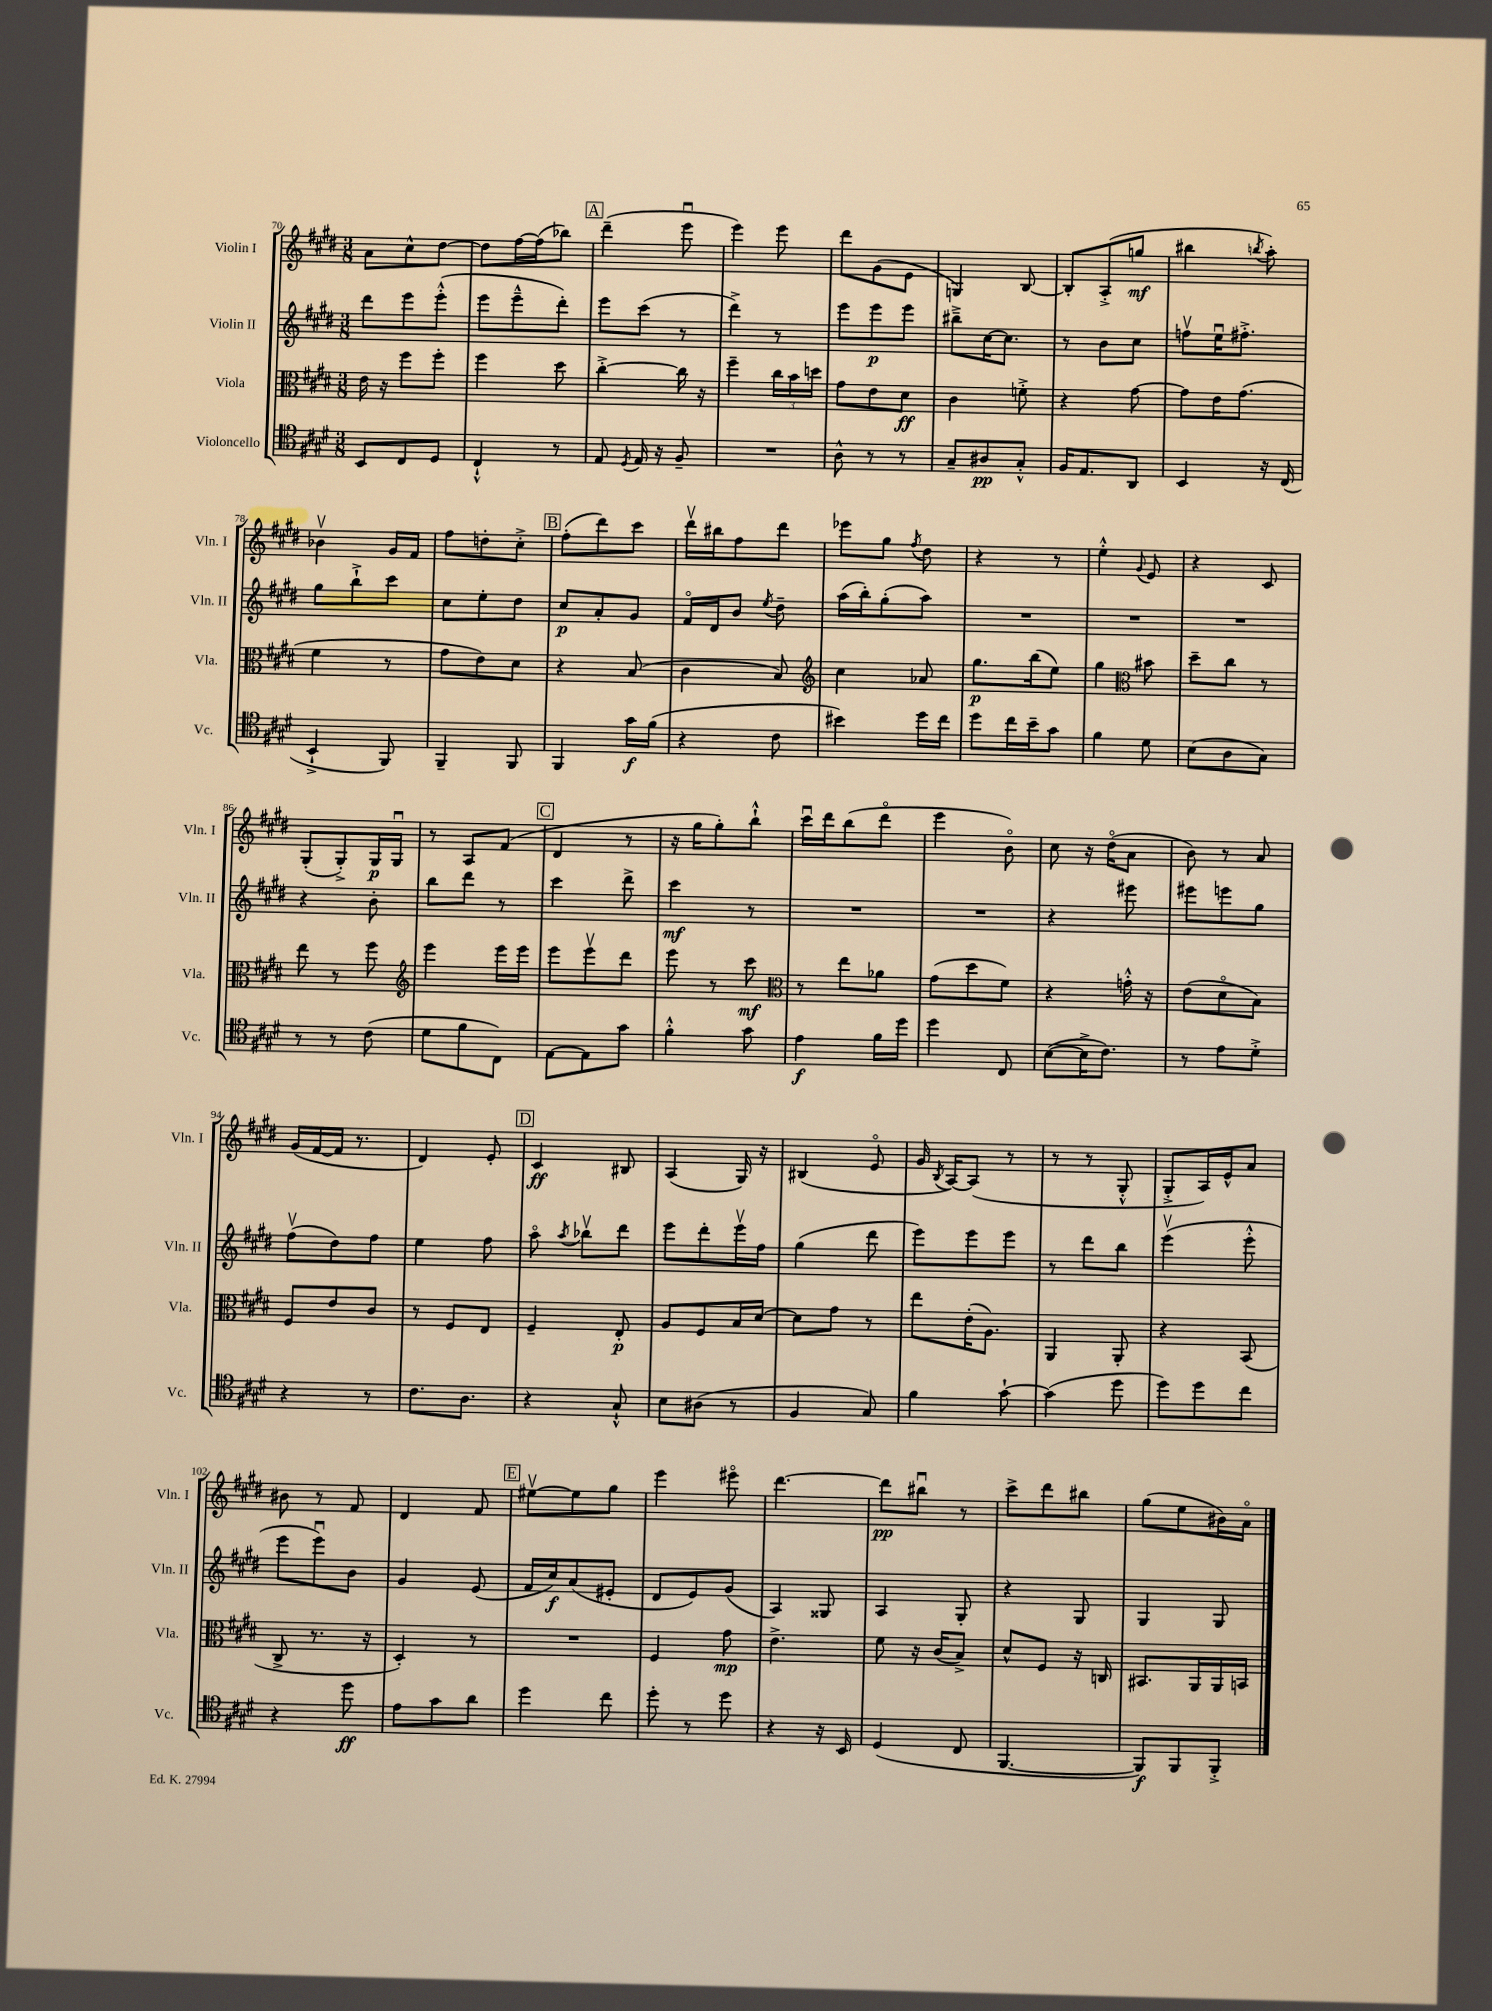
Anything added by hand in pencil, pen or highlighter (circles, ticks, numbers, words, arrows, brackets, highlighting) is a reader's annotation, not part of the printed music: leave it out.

**kern	**kern	**kern	**kern
*staff4	*staff3	*staff2	*staff1
*clefC4	*clefC3	*clefG2	*clefG2
*k[f#c#g#d#]	*k[f#c#g#d#]	*k[f#c#g#d#]	*k[f#c#g#d#]
*M3/8	*M3/8	*M3/8	*M3/8
8BB/L	16e\	8ddd#\L	8a\L
.	16r	.	.
8C#/	8ff#\L	8eee\	8cc#^^\
8D#/J	8ff#'\J	(8eee'^^\J	[8dd#\J
=	=	=	=
4C#`^^/	4ff#\	8eee\L	8dd#\]L
.	.	8eee~^^\	[16ff#\L
.	.	.	(16ff#\]J
8r	8dd#\	8ddd#'\J)	8bb-\J)
=	=	=	=
8E/	[4cc#'^\	8eee\L	(4ddd#~\
8qD#/	.	.	.
16E/	.	(8ccc#\J	.
16r	.	.	.
8F#~/	16cc#\]	8r	8eeeu\
.	16r	.	.
=	=	=	=
4.r	4ff#~\	4ddd#^\)	4eee\)
.	24cc#\LL	8r	8eee\
.	24b\	.	.
.	24dd\JJ	.	.
=	=	=	=
8A^^\	8g#\L	8eee\L	8ddd#\L
8r	8e\	8eee\	(8g#\
8r	8d#\J	8eee\J	8e\J
=	=	=	=
8G#~/L	4c#\	8bb#~^\L	4G/)
8A#/	.	[16cc#\K	.
.	.	8.cc#\]J	.
8G#'^^/J	8f'^\	.	[8B/
=	=	=	=
16F#/LK	4r	8r	8B'/]L
8.E/	.	.	.
.	.	8b\L	(8A'^/
8AA/J	[8g#\	8cc#\J	8gg/J
=	=	=	=
4BB/	8g#\]L	8ffv\L	4bb#\
.	16e\K	16eeu\K	.
.	(8.g#\J	8.ff#'^\J	.
.	.	.	8qbb/
16r	.	.	8aa'\)
(16C#/	.	.	.
=	=	=	=
4BB`^/	4f#\	8gg#\L	4b-v\
.	.	8bb`^\	.
8FF#/)	8r	8ccc#\J	16g#/LL
.	.	.	16f#/JJ
=	=	=	=
4FF#~/	8g#\L	8cc#\L	8ff#\L
.	8e\)	8ee'\	8dd'\
8FF#/	8d#\J	8dd#\J	8cc#'^\J
=	=	=	=
4FF#/	4r	8cc#/L	(8ff#'\L
.	.	8a'/	8ddd#\)
16g#\LL	(8B/	8g#/J	8ccc#\J
(16f#\JJ	.	.	.
=	=	=	=
4r	4c#\	16f#o/LL	16ddd#v\LL
.	.	16d#/J	16bb#\J
.	.	8b/J	8ff#\
.	.	8qee/	.
8c#\	8B/)	8dd#~\	8ddd#\J
=	=	=	=
*	*clefG2	*	*
4b#\)	4cc#\	(16aa\LL	8eee-\L
.	.	16bb'\J)	.
.	.	(8gg#'\	8gg#\J
.	.	.	8qff#/
16dd#\LL	8a-/	8aa\J)	8dd#\
16cc#\JJ	.	.	.
=	=	=	=
8dd#\L	8.gg#\L	4.r	4r
16cc#\L	.	.	.
16b~\J	(16bb\k	.	.
8g#\J	8ee\J)	.	8r
=	=	=	=
4f#\	4gg#\	4.r	4ee'^^\
*	*clefC3	*	*
.	.	.	8qqg#/
8d#\	8b#\	.	8e/
=	=	=	=
(8B\L	8dd#~\L	4.r	4r
8A\	8cc#\J	.	.
8G#\J)	8r	.	8c#/
=	=	=	=
8r	8ee\	4r	(8G#'/L
8r	8r	.	8G#'^/)
(8c#\	8ff#\	8b'\	16G#/L
.	.	.	16G#u/JJ
=	=	=	=
*	*clefG2	*	*
8d#\L	4eee\	8bb\L	8r
8f#\	.	8ddd#\J	8A/L
8C#\J)	16eee\LL	8r	(8f#/J
.	16eee\JJ	.	.
=	=	=	=
[8E\L	8eee\L	4ccc#\	4d#/
8E\]	8eeev\	.	.
8g#\J	8ddd#\J	8ddd#^\	8r
=	=	=	=
4f#'^^\	8eee\	4ccc#\	16r
.	.	.	16gg#\LK
.	8r	.	8gg#'\)
8g#\	8ccc#\	8r	8bb`^^\J
=	=	=	=
*	*clefC3	*	*
4e\	8r	4.r	16ccc#u\LL
.	.	.	16ddd#\J
.	8ee\L	.	(8bb\
16f#\LL	8a-\J	.	8ddd#o\J
16dd#\JJ	.	.	.
=	=	=	=
4dd#\	(8g#\L	4.r	4eee\
.	8dd#\	.	.
8C#/	8f#\J)	.	8bo\)
=	=	=	=
([8B\L	4r	4r	8cc#\
16B^\]K	.	.	16r
8.c#\J)	.	.	(16dd#o\LK
.	16g'^^\	8eee#\	8a\J
.	16r	.	.
=	=	=	=
8r	(8e\L	8eee#\L	8b\)
8e\L	8d#o\	8eee\	8r
8d#'^\J	8B\J)	8gg#\J	8a/
=	=	=	=
4r	8F#/L	(8ff#v\L	(16g#/LL
.	.	.	[16f#/
.	8e/	8dd#\)	16f#/]JJ
.	.	.	8.r
8r	8c#/J	8ff#\J	.
=	=	=	=
8.c#\L	8r	4ee\	4d#/)
.	8F#/L	.	.
8.A\J	.	.	.
.	8E/J	8ff#\	8e'/
=	=	=	=
4r	4F#~/	8aao\	4c#/
.	.	8qaa/	.
.	.	8bb-v\L	.
8G#`^^/	8E'/	8ddd#\J	8B#/
=	=	=	=
8B\L	8A/L	8eee\L	(4A/
(8A#\J	8F#/	8ddd#'\	.
8r	16B/L	16eeev\L	16G#/)
.	[16d#/JJ	16ff#\JJ	16r
=	=	=	=
4F#/	8d#\]L	(4gg#\	(4B#/
.	8g#\J	.	.
8G#/)	8r	8ddd#\	8eo/
=	=	=	=
4f#\	8ee\L	8eee\L)	16g#/
.	.	.	8qB/
.	.	.	[16A/LK)
.	(16e'\K	8eee\	(8A/]J
.	8.A\J)	.	.
[8g#`\	.	8eee\J	8r
=	=	=	=
(4g#\]	4AA/	8r	8r
.	.	8ddd#\L	8r
8dd#\	8AA'/	8bb\J	8G#'^^/
=	=	=	=
8dd#\L)	4r	(4eeev\	8G#'^/L
8dd#\	.	.	16A/L)
.	.	.	16e^^/J
8cc#\J	(8BB/	8eee'^^\	8a/J
=	=	=	=
4r	8C#^/	8eee\L	8b#\
.	8.r	8eeeu\)	8r
8dd#\	.	8b\J	8f#/
.	16r	.	.
=	=	=	=
8e\L	4D#'/)	4g#/	4d#/
8g#\	.	.	.
8a\J	8r	(8e/	8f#/
=	=	=	=
4dd#\	4.r	16f#/LL	[8ee#v\L
.	.	16cc#/J)	.
.	.	(8a/	8ee#\]
8cc#\	.	8e#'/J	8gg#\J
=	=	=	=
8dd#'\	4F#/	8d#/L	4eee\
8r	.	8e/)	.
8dd#\	8g#\	(8g#/J	8eee#o\
=	=	=	=
4r	4.e^\	4A/)	[4.ddd#\
16r	.	8G##/	.
16BB/	.	.	.
=	=	=	=
(4D#/	8f#\	4A/	8ddd#\]L
.	16r	.	8bb#u\J
.	(16c#/LK	.	.
8C#/	8B^/J)	8G#'/	8r
=	=	=	=
[4.FF#/	8d#^^/L	4r	8ccc#^\L
.	8F#/J	.	8ddd#\
.	16r	8G#/	8bb#\J
.	16C/	.	.
=	=	=	=
8FF#/]L)	8.BB#/L	4G#/	(8gg#\L
8FF#/	.	.	8ee\
.	16AA/L	.	.
8FF#'^/J	16AA/	8G#/	16b#\L)
.	16BB/JJ	.	16ao\JJ
==	==	==	==
*-	*-	*-	*-
